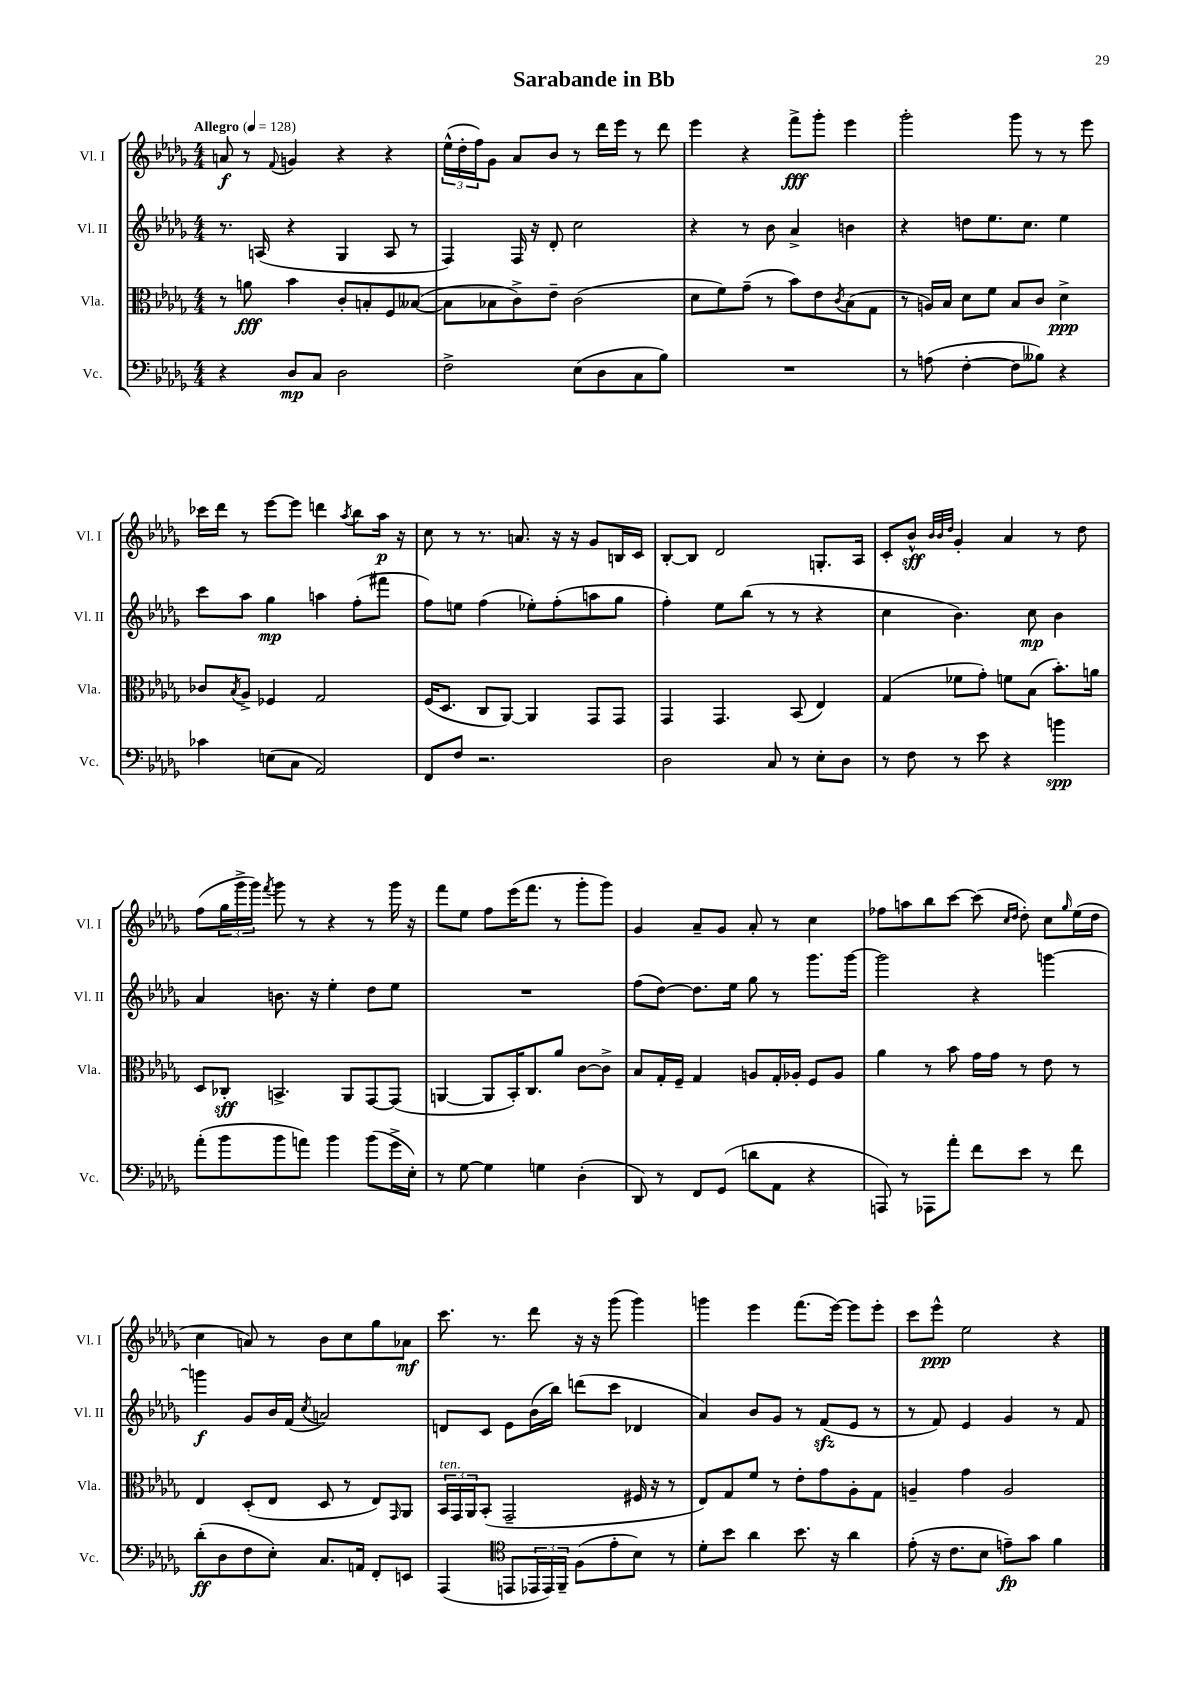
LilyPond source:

\header { title = "Sarabande in Bb" }
<<
\new StaffGroup <<
\new Staff = "s0" \with { instrumentName = "Vl. I" shortInstrumentName = "Vl. I" } {
    \clef treble \key des \major \numericTimeSignature \time 4/4 \tempo "Allegro" 4 = 128
    a'8\f r8 \appoggiatura { f'8 } g'4 r4 r4 |
    \tuplet 3/2 { ees''16-^( des''16-. f''16) } ges'8 aes'8 bes'8 r8 des'''16 ees'''16 r8 des'''8 |
    ees'''4 r4 f'''8->\fff ges'''8-. ees'''4 |
    ges'''2-. ges'''8 r8 r8 ees'''8 |
    ces'''16 des'''16 r8 ees'''8~ ees'''8 d'''4 \acciaccatura { aes''8 } bes''8 aes''16\p r16 |
    c''8 r8 r8. a'8. r16 r16 ges'8 b16 c'16 |
    bes8~-. bes8 des'2 g8.-. aes16 |
    c'8-. bes'8-^\sff \grace { bes'32 bes'32 des''32 } ges'4-. aes'4 r8 des''8 |
    f''8( \tuplet 3/2 { ges''16 ges'''16-> ges'''16) } \acciaccatura { f'''8 } ges'''8 r8 r4 r8 ges'''16 r16 |
    f'''8 ees''8 f''8 ees'''16( f'''8. r8 ges'''8-. ges'''8) |
    ges'4 aes'8-- ges'8 aes'8-. r8 c''4 |
    fes''8 a''8 bes''8 c'''8~ c'''8( \grace { c''16 des''16 } des''8-.) c''8 \grace { ges''16 } ees''16( des''16 |
    c''4 a'8) r8 bes'8 c''8 ges''8 aes'8\mf |
    c'''8. r8. des'''8 r16 r16 ges'''8( ges'''4) |
    g'''4 ees'''4 f'''8.( ees'''16~) ees'''8 ees'''8-. |
    c'''8 ees'''8-^\ppp ees''2 r4 \bar "|." |
}
\new Staff = "s1" \with { instrumentName = "Vl. II" shortInstrumentName = "Vl. II" } {
    \clef treble \key des \major \numericTimeSignature \time 4/4
    r8. a16( r4 ges4 a8 r8 |
    f4) f16 r16 des'8-. c''2 |
    r4 r8 bes'8 aes'4-> b'4 |
    r4 d''8 ees''8. c''8. ees''4 |
    c'''8 aes''8 ges''4\mp a''4 f''8-.( fis'''8 |
    f''8) e''8 f''4( ees''8-.) f''8-.( a''8 ges''8 |
    f''4-.) ees''8 bes''8( r8 r8 r4 |
    c''4 bes'4.) c''8\mp bes'4 |
    aes'4 b'8. r16 ees''4-. des''8 ees''8 |
    R1 |
    f''8( des''8~) des''8. ees''16 ges''8 r8 ges'''8. ges'''16~ |
    ges'''2 r4 g'''4~ |
    g'''4\f ges'8 bes'16 f'16( \acciaccatura { c''8 } a'2) |
    d'8 c'8 ees'8 bes'16( bes''16) d'''8( c'''8 des'4 |
    aes'4) bes'8 ges'8 r8 f'8\sfz( ees'8 r8 |
    r8 f'8) ees'4 ges'4 r8 f'8 \bar "|." |
}
\new Staff = "s2" \with { instrumentName = "Vla." shortInstrumentName = "Vla." } {
    \clef alto \key des \major \numericTimeSignature \time 4/4
    r8 a'8\fff bes'4 c'8-. b8-. f8 beses8~( |
    beses8 bes8 c'8->) ees'8-- c'2( |
    des'8 f'8) ges'8--( r8 bes'8) ees'8 \acciaccatura { c'8 } bes8( ges8 |
    r8 a16) bes16 des'8 f'8 bes8 c'8 des'4->\ppp |
    ces'8 \acciaccatura { bes8 } aes8-> fes4 ges2 |
    f16( des8. c8 aes,8~) aes,4 ges,8 ges,8 |
    ges,4 ges,4. bes,8( ees4) |
    ges4( fes'8 ges'8-.) f'8 bes8( bes'8.-.) a'16 |
    des8 ces8-.\sff b,4.-> aes,8 ges,8~ ges,8( |
    a,4~ a,8 bes,16-.) c8. aes'8 c'8~ c'8-> |
    bes8 ges16-. f16-- ges4 a8 ges16-. aes16-. f8 aes8 |
    aes'4 r8 bes'8 ges'16 ges'16 r8 ees'8 r8 |
    ees4 des8-.( ees8 des8 r8 ees8) \grace { ges,16 } aes,8 |
    \tuplet 3/2 { bes,16^\markup { \italic "ten." } ges,16 aes,16 } bes,8-.( ges,2-- fis16 r16 r8 |
    ees8) ges8 f'8 r8 ees'8-. ges'8 aes8-. ges8 |
    a4-- ges'4 a2 \bar "|." |
}
\new Staff = "s3" \with { instrumentName = "Vc." shortInstrumentName = "Vc." } {
    \clef bass \key des \major \numericTimeSignature \time 4/4
    r4 des8\mp c8 des2 |
    f2-> ees8( des8 c8 bes8) |
    R1 |
    r8 a8( f4~-. f8 beses8) r4 |
    ces'4 e8( c8 aes,2) |
    f,8 f8 r2. |
    des2 c8 r8 ees8-. des8 |
    r8 f8 r8 ees'8 r4 b'4\spp |
    aes'8-.( bes'8 bes'8 a'8) bes'4 bes'8( ges'16-> ees16-.) |
    r8 ges8~ ges4 g4 des4-.( |
    des,8) r8 f,8 ges,8( d'8 aes,8 r4 |
    a,,8) r8 aes,,8 aes'8-. f'8 ees'8 r8 f'8 |
    des'8-.\ff( des8 f8 ees8-.) c8. a,16 f,8-. e,8 |
    aes,,4( \clef tenor e,8 \tuplet 3/2 { ees,16 ees,16) f,16-- } f8( ees'8-. bes8) r8 |
    des'8-. bes'8 aes'4 bes'8. r16 aes'4 |
    ees'8-.( r16 c'8. bes8 e'8--\fp) ges'8 f'4 \bar "|." |
}
>>
>>
\layout { \context { \Score \remove "Bar_number_engraver" } }
